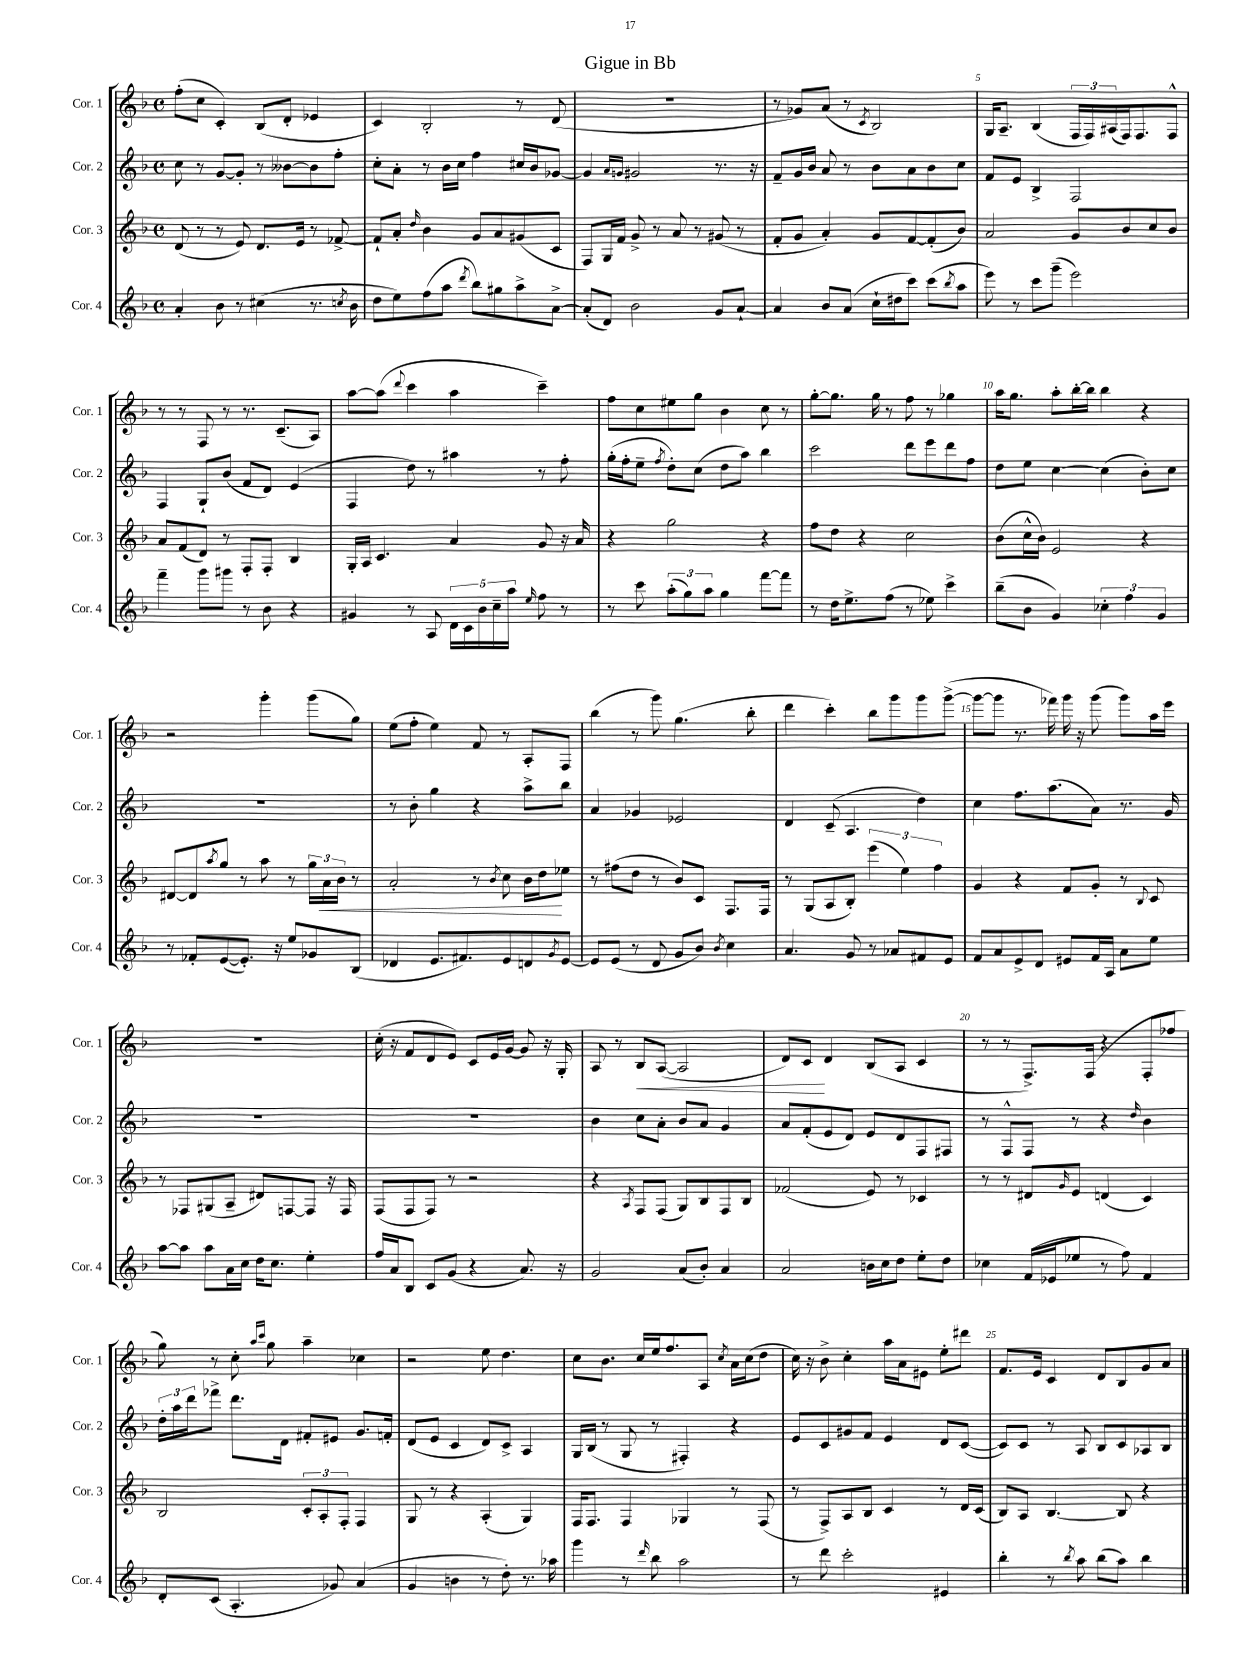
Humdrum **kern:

**kern	**kern	**kern	**kern
*staff4	*staff3	*staff2	*staff1
*clefG2	*clefG2	*clefG2	*clefG2
*k[b-]	*k[b-]	*k[b-]	*k[b-]
*M4/4	*M4/4	*M4/4	*M4/4
*met(c)	*met(c)	*met(c)	*met(c)
4a'	(8d	8cc	(8ff'
.	8r	8r	8cc
8b-	8r	[8g	4c')
8r	8e)	8g']	.
(4cc#	8.d	8r	(8B-
.	.	[8b--	8d'
.	16e	.	.
8.r	8r	8b--]	4e-
.	[8f-^	8ff'	.
8qcc	.	.	.
16b-	.	.	.
=	=	=	=
8dd	8f-`]	8cc'	4c)
8ee)	8a'	8a'	.
.	16qqdd	.	.
(8ff	4b-	8r	2B-'
8aa	.	16b-	.
.	.	16cc	.
8qddd	.	.	.
8bb-)	8g	4ff	.
8gg#	8a	.	.
8aa^	(8g#	16cc#	8r
.	.	16b-	.
[8a^	8c	[8g-	(8d
=	=	=	=
(8a']	8F)	4g-]	1r
8d)	16G	.	.
.	16f	.	.
.	.	16qqa	.
.	.	16qqg	.
2b-	8g^	2g#	.
.	8r	.	.
.	8a	.	.
.	8r	.	.
8g	(8g#	8.r	.
[8a`	8r	.	.
.	.	16r	.
=	=	=	=
4a]	8f'	8f~	8r
.	8g	16g	8g-)
.	.	16b-	.
8b-	4a')	8a	(8a
(8a	.	8r	8r
.	.	.	8qc
16cc`	8g	8b-	2B-)
16dd#	.	.	.
8ccc)	[8f	8a	.
(8ccc	(8f']	8b-	.
8qbb-	.	.	.
8aa	8b-)	8cc	.
=	=	=	=
8eee)	2a	8f	16G
.	.	.	8.A~
8r	.	8e	.
8ccc	.	4B-^	(4B-
(8ggg~	.	.	.
2eee)	8g	2F	24F
.	.	.	24F)
.	.	.	(24A#
.	8b-	.	16F)
.	.	.	8.F
.	8cc	.	.
.	8b-	.	8F^^
=	=	=	=
4fff~	8a	4F	8r
.	(8f	.	8r
8ggg	8d)	8G`	8F
8ggg#	8r	(8b-	8r
8r	8F'	8f	8.r
8b-	8F'	8d)	.
.	.	.	(8.c~
4r	4B-	(4e	.
.	.	.	8A)
=	=	=	=
4g#	16G'	4F	[8aa
.	16A	.	.
.	4.c	.	(8aa]
.	.	.	8qqddd
8r	.	8dd)	4ccc
8A	.	8r	.
20d	4a	4aa#	4aa
20c	.	.	.
20b-	.	.	.
20cc~	.	.	.
20aa	.	.	.
16qqee	.	.	.
8ff	8g	8r	4ccc~)
8r	16r	8ff'	.
.	16a	.	.
=	=	=	=
8r	4r	(16gg'	8ff
.	.	16ff'	.
8ccc	.	8ee~	8cc
.	.	8qff	.
(12aa'	2gg	8dd')	8ee#
12gg)	.	.	.
.	.	(8cc	8gg
12aa	.	.	.
4gg	.	8dd	4b-
.	.	8aa)	.
[8fff	4r	4bb-	8cc
8fff]	.	.	8r
=	=	=	=
8r	8ff	2ccc	[8gg'
16dd	8dd	.	8.gg]
8.ee^	.	.	.
.	4r	.	.
.	.	.	16gg
(8ff	.	.	8r
8r	2cc	8ddd	8ff
8ee-)	.	8eee	8r
4ccc^	.	8ddd	4gg-
.	.	8ff	.
=	=	=	=
(8bb-~	(8b-	8dd	16aa
.	.	.	8.gg
8b-	16cc^^	8ee	.
.	16b-)	.	.
4g)	2e	[4cc	8aa'
.	.	.	[16bb-'
.	.	.	16bb-]
6cc-'	.	(4cc]	4bb-
6ff	.	.	.
.	4r	8b-')	4r
6g	.	.	.
.	.	8cc	.
=	=	=	=
8r	[8d#	1r	2r
8f-'	8d#]	.	.
.	8qaa	.	.
([8e	8gg	.	.
8.e'])	8r	.	.
.	8aa	.	4ggg'
16r	.	.	.
8ee	8r	.	.
8g-	24gg	.	(8ggg
.	24a	.	.
.	24b-	.	.
(8B-	8r	.	8gg)
=	=	=	=
4d-	2a'	8r	(8ee
.	.	8b-'	8ff'
8.e	.	4gg	4ee)
8.f#)	.	.	.
.	8r	4r	8f
.	8qb-	.	.
8e	8cc	.	8r
8d	16b-	8aa^	8A'
.	16dd	.	.
8qg	.	.	.
[8e	8ee-	8bb-	8F
=	=	=	=
8e]	8r	4a	(4bb-
(8e	(8ff#	.	.
8r	8dd	4g-	8r
8d	8r	.	8ggg)
8g	8b-)	2e-	(4.gg
8b-)	8c	.	.
8qb-	.	.	.
4cc	8.F	.	.
.	.	.	8bb-'
.	16F	.	.
=	=	=	=
4.a	8r	4d	4ddd
.	(8G	.	.
.	8A	(8c~	4ccc')
8g	8B-')	4.A	.
8r	(6eee	.	8bb-
8a-	.	.	8ggg
.	6ee)	.	.
8f#	.	4dd)	8ggg
.	6ff	.	.
8e	.	.	([8ggg^
=	=	=	=
8f	4g	4cc	8ggg_
8a	.	.	8ggg]
8e^	4r	8.ff	8.r
8d	.	.	.
.	.	(8.aa	16fff-)
8e#	8f	.	16ggg
.	.	.	16r
16f	8g'	8a)	(8ggg
16A	.	.	.
8a	8r	8.r	8ggg)
.	8qqB-	.	.
8ee	8c	.	16aa
.	.	16g	16eee
=	=	=	=
[8aa	8r	1r	1r
8aa]	8F-	.	.
8aa	(8G#	.	.
16a	8A~	.	.
16cc	.	.	.
16dd	8d#)	.	.
8.cc	.	.	.
.	[8F	.	.
4ee'	8F]	.	.
.	16r	.	.
.	16F	.	.
=	=	=	=
16ff	(8F	1r	(16cc'
16a	.	.	16r
8B-	8F	.	8f
8c	8F)	.	8d
(8g	8r	.	8e)
4r	2r	.	8c
.	.	.	16e
.	.	.	[16g
8.a)	.	.	8g]
.	.	.	16r
16r	.	.	16G'
=	=	=	=
2g	4r	4b-	8A
.	.	.	8r
.	8qA	.	.
.	8F	8cc	8B-
.	(8F	8a'	([8A
(8a	8G)	8b-	2A]
8b-')	8B-	8a	.
4a	8F	4g	.
.	8B-	.	.
=	=	=	=
2a	(2f-	8a	8d)
.	.	(8f'	8c
.	.	8e	4d
.	.	8d)	.
16b	8e)	8e	(8B-
16cc	.	.	.
8dd	8r	8d	8A
8ee'	4c-	8F	4c
8dd	.	8F#	.
=	=	=	=
4cc-	8r	8r	8r
.	8r	8F^^	8r
(16f	8d#	8F	8.F^)
16e-	.	.	.
.	16qqg	.	.
8ee-	8e	8r	.
.	.	.	(16F
8r	(4d	4r	4r
8ff)	.	.	.
.	.	16qqdd	.
4f	4c)	4b-	8F'
.	.	.	8ff-
=	=	=	=
8d'	2B-	24dd'	8gg)
.	.	24aa	.
.	.	24ddd	.
(8c	.	8fff-^	8r
4.A'	.	8.ddd	8cc'
.	.	.	16qqaa
.	.	.	16qqccc
.	.	.	8gg
.	.	16d	.
.	12c'	8f#'	4aa~
.	12A'	.	.
8g-)	.	8e#	.
.	12F'	.	.
(4a	4F	8.g	4cc-
.	.	16f'	.
=	=	=	=
4g	8G	(8d	2r
.	8r	8e	.
4b	4r	4c	.
8r	(4A'	8d)	8ee
8dd')	.	8c^	4.dd
8.r	4G)	4A	.
16aa-	.	.	.
=	=	=	=
4ggg	16F	16G	8cc
.	8.F	(16B-	.
.	.	8r	8.b-
8r	4F	8G	.
.	.	.	16cc
16qqddd	.	.	.
8bb-	.	8r	16ee
.	.	.	8.ff
2aa	4G-	4F#')	.
.	.	.	8A
.	.	.	8qcc
.	8r	4r	16a
.	.	.	(16cc
.	(8F	.	8dd
=	=	=	=
8r	8r	8e	16cc)
.	.	.	16r
8ddd	8F^)	8c	8b-^
2ccc'	8A	8g#	4cc'
.	8B-	8f	.
.	4c	4e	16aa
.	.	.	16a
.	.	.	8e#
4e#	8r	8d	8ee'
.	16d	([8c	8ddd#
.	(16c	.	.
=	=	=	=
4bb-'	8B-)	8c])	8.f
.	8A	8c	.
.	.	.	16e
8r	[4.B-	8r	4c
8qbb-	.	.	.
8aa	.	8A	.
(8bb-	.	8B-	8d
8aa)	8B-]	8c	8B-
4bb-	4r	8A-	8g
.	.	8B-	8a
==	==	==	==
*-	*-	*-	*-
